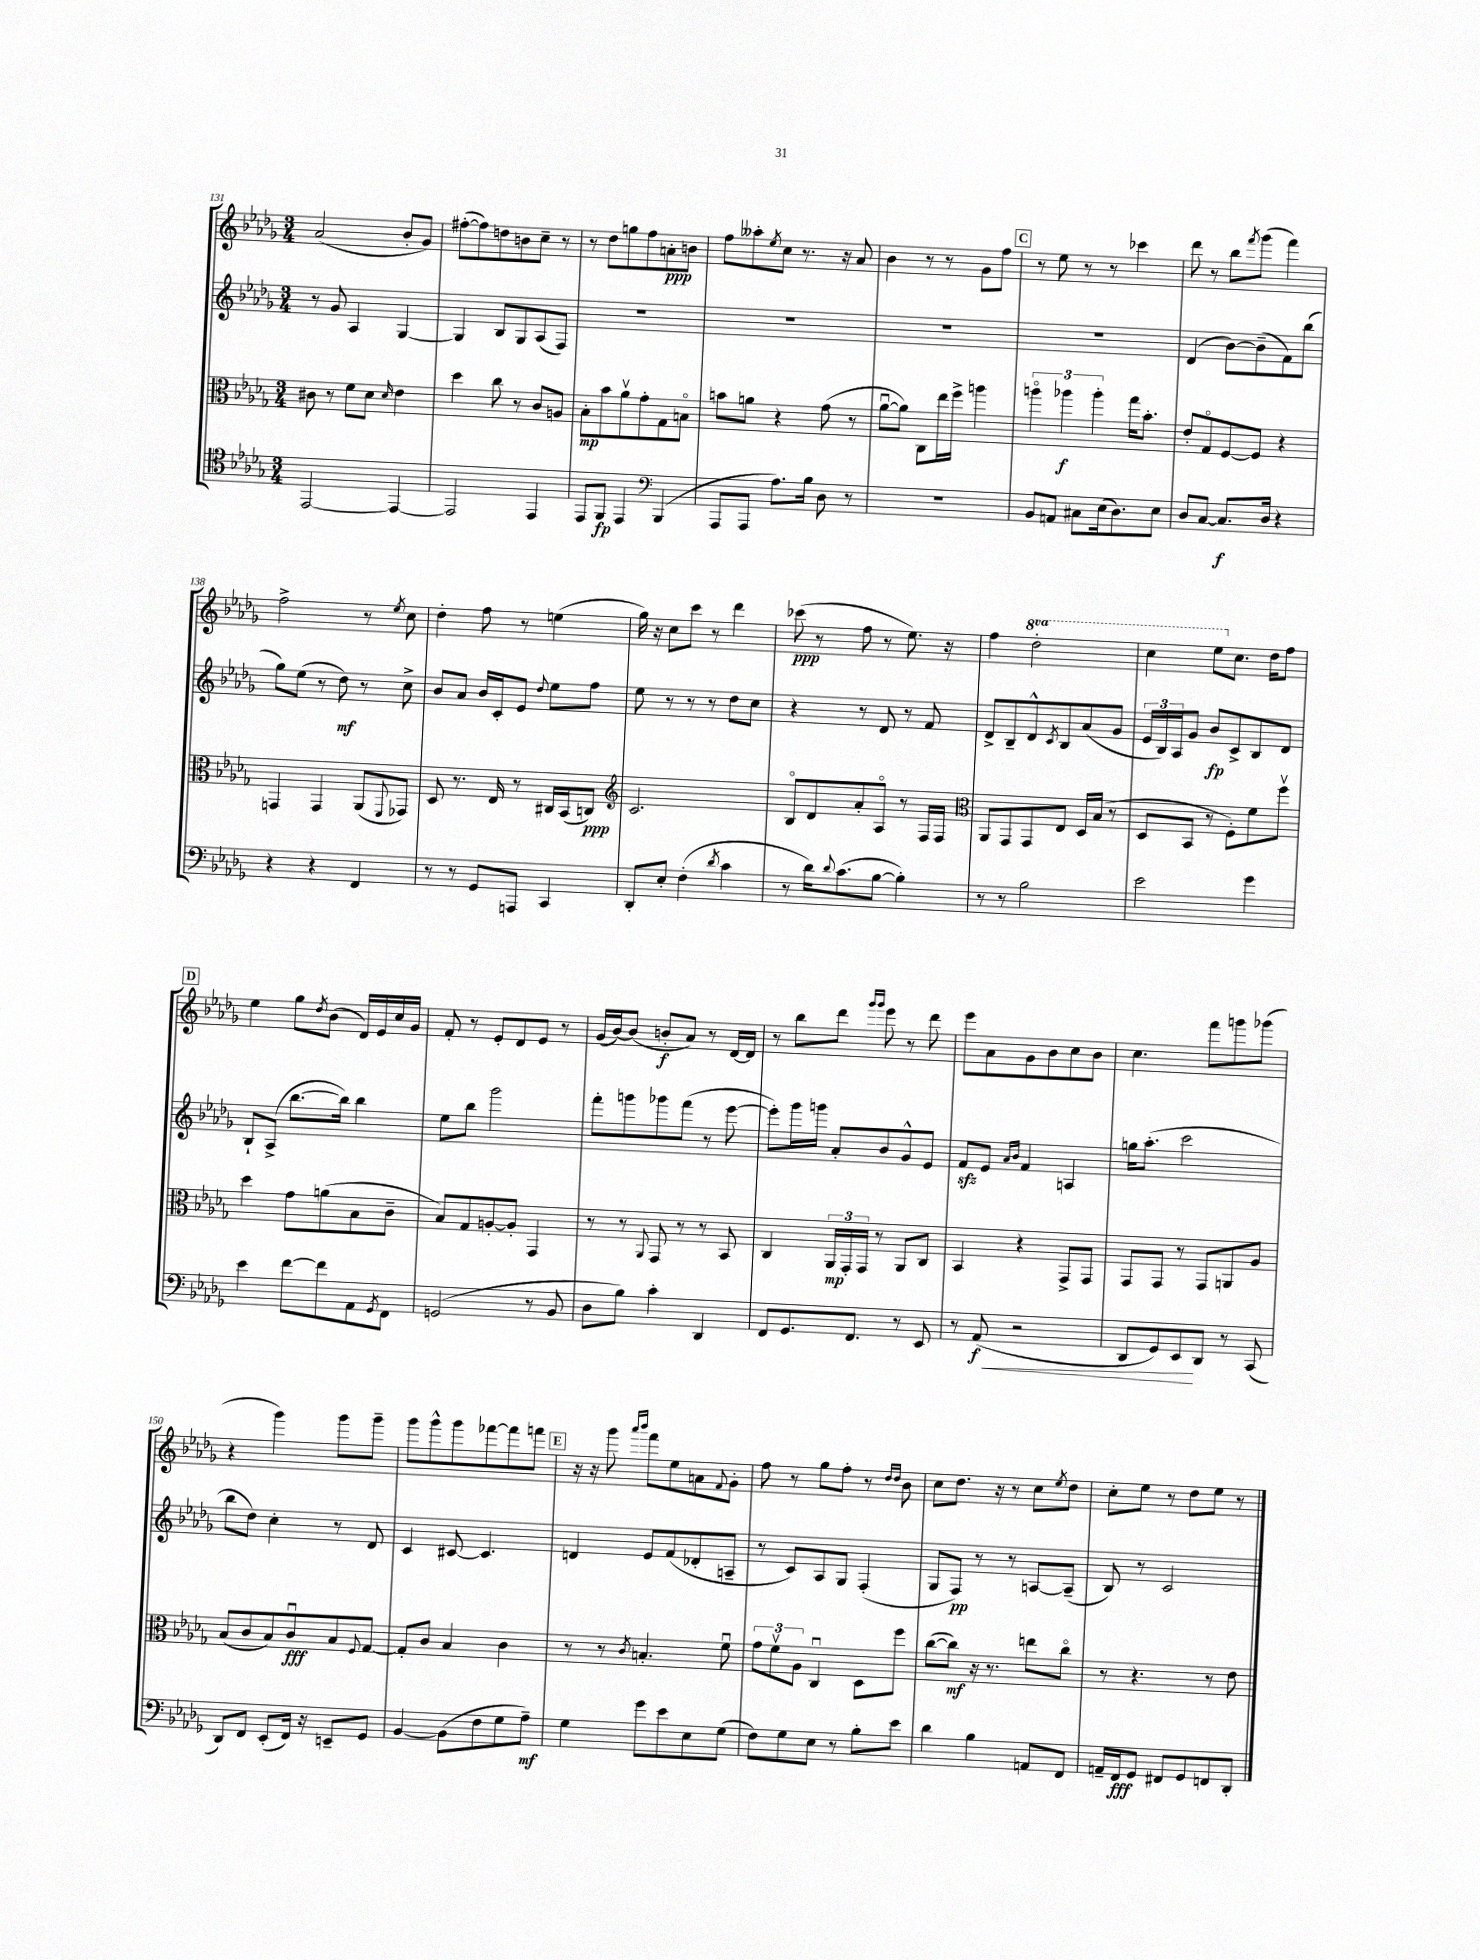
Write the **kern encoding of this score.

**kern	**kern	**kern	**kern
*staff4	*staff3	*staff2	*staff1
*clefC4	*clefC3	*clefG2	*clefG2
*k[b-e-a-d-g-]	*k[b-e-a-d-g-]	*k[b-e-a-d-g-]	*k[b-e-a-d-g-]
*M3/4	*M3/4	*M3/4	*M3/4
[2EE-	8c#	8r	(2a-
.	8r	8g-	.
.	8f	4A-	.
.	8d-	.	.
.	16qqd-	.	.
4EE-_	4e-	[4G-	8b-'
.	.	.	8g-)
=	=	=	=
2EE-]	4dd-	4G-]	([8ff#'
.	.	.	8ff#])
.	8cc	8B-	8dd
.	8r	8G-	8b
4EE-	8c	(8A-	8cc~
.	8A	8F)	8r
=	=	=	=
8EE-	8B-'	2.r	8r
8FF	8b-	.	8dd-
4EE-	8a-v	.	8gg
.	8g-'	.	8ff
*clefF4	*	*	*
(4BBB-	8G-	.	8a'
.	8Bo	.	8b
=	=	=	=
8AAA-	8b	2.r	8ff
8AAA-	8a	.	8aa--'
.	.	.	8qee-
8.A-)	4r	.	8cc
.	.	.	8.r
16B-	.	.	.
8D-	(8g-	.	.
.	.	.	16r
8r	8r	.	8a-
=	=	=	=
2.r	[8a-u	2.r	4b-
.	8a-])	.	.
.	8C	.	8r
.	16ee-	.	8r
.	16ff^	.	.
.	4aa	.	8g-
.	.	.	8ff
=	=	=	=
8BB-	6aao	2.r	8r
8AA	.	.	8ee-
.	6aa-	.	.
8C#	.	.	8r
.	6aa-'	.	.
(16E-	.	.	8r
8.D-)	.	.	.
.	16gg-	.	4ccc-
.	8.b-'	.	.
8E-	.	.	.
=	=	=	=
8D-	8e-'	(4d-	8ddd-
[8C	8G-o	.	8r
8.C]	[8F	[8b-)	8bb-
.	.	.	8qfff
.	8F]	(8b-~]	(8ggg-
16D-	.	.	.
4r	4r	8f)	4fff)
.	.	(8bb-	.
=	=	=	=
4r	4GG	8gg-)	2ff^
.	.	(8ee-	.
4r	4GG	8r	.
.	.	8dd-)	.
4FF	(8AA-	8r	8r
.	8qqFF	.	8qee-
.	8GG-)	8cc^	8cc
=	=	=	=
8r	8D-	8b-	4dd-'
8r	8.r	8a-	.
8GG-	.	16b-	8ff
.	16E-	16c'	.
8AAA	8r	8e-	8r
.	.	8qqdd-	.
4CC	16C#	8ee-	(4ee
.	(16BB-	.	.
.	8C)	8ff	.
=	=	=	=
*	*clefG2	*	*
8DD-'	2.c	8ee-	16gg-)
.	.	.	16r
8E-'	.	8r	8cc
(4F'	.	8r	8ccc
.	.	8r	8r
8qd-	.	.	.
4c	.	8dd-	4ddd-
.	.	8cc	.
=	=	=	=
8r	8B-o	4r	(8ccc-
16d-)	8d-	.	8r
8qqd-	.	.	.
(8.c	.	.	.
.	8a-'	8r	8ff
[8B-	8A-o	8d-	8r
4B-'])	8r	8r	8.ee-)
.	16F	8f	.
.	16F	.	16r
=	=	=	=
*	*clefC3	*	*
8r	8AA-	8d-^	4ff
8r	8GG-	8B-~	.
2B-	8GG-	8d-^^	2ddd-'
.	.	8qc	.
.	8E-	8B-	.
.	16D-	(8a-	.
.	(16B-	.	.
.	8r	8g-	.
=	=	=	=
2e-	8D-	24e-	4ccc
.	.	24B-)	.
.	.	24A-	.
.	8BB-	8g-	.
.	8r	8b-	8eee-
.	8F')	8c^	8.cc
4g-	8f	8B-	.
.	.	.	16dd-
.	8ffv	8d-	8ff
=	=	=	=
4e-	4dd-	8B-`	4ee-
.	.	(8A-^	.
[8f	8g-	[8.bb-	8gg-
.	.	.	8qdd-
8f]	(8a	.	(8b-
.	.	16bb-])	.
8AA-	8B-	4bb-	16d-)
.	.	.	16e-
8qGG-	.	.	.
8FF	8c~	.	16cc
.	.	.	16g-
=	=	=	=
(2GG	8B-)	8ee-	8f'
.	8G-	8bb-	8r
.	[8A'	2ggg-	8e-'
.	8A']	.	8d-
8r	4GG-	.	8e-
8BB-	.	.	8r
=	=	=	=
8D-	8r	8fff'	(16g-
.	.	.	[16b-)
8B-)	8r	8ggg	(8b-]
.	8qqAA-	.	.
4c'	8GG-	8ggg-	8b'
.	8r	(8fff	8a-)
4DD-	8r	8r	8r
.	8BB-	[8eee-	[16d-
.	.	.	16d-]
=	=	=	=
8FF	4C	8eee-'])	8r
8.GG-	.	16ggg-	8bb-
.	.	16ggg	.
.	24AA-	8a-'	8ddd-
.	24GG-'	.	.
8.FF	.	.	.
.	24GG-	.	.
.	.	.	16qqggg-
.	.	.	16qqggg-
.	8r	8b-	8eee-
8r	8AA-	8g-^^	8r
8EE-	8C	8e-	8ddd-
=	=	=	=
8r	4BB-	8f	8eee-
(8AA-	.	8e-	8a-
.	.	16qqa-	.
.	.	16qqb-	.
2r	4r	4f	8g-
.	.	.	8b-
.	8GG-^	4A	8cc
.	8GG-	.	8b-
=	=	=	=
8DD-	8GG-	16gg	4.cc
.	.	(8.aa-'	.
8GG-)	8GG-	.	.
8EE-	8r	2ccc	.
8DD-	8GG-	.	8fff
8r	8AA	.	8ggg
(8CC	8A-	.	(8ggg-
=	=	=	=
8DD-)	(8B-	8bb-	4r
8FF	8c	8dd-)	.
(8EE-'	8B-)	4cc'	4ggg-)
16FF)	8cu	.	.
16r	.	.	.
8EE~	8B-	8r	8ggg-
.	8qqF	.	.
8GG-	[8G-	8d-	8ggg-~
=	=	=	=
[4BB-	8G-']	4c	8ggg-
.	8c	.	8ggg-^^
(8BB-]	4B-	[8c#	8ggg-
8F	.	4.c#]	[8fff-
8G-	4c	.	8fff-]
8A-~)	.	.	8fff
=	=	=	=
4G-	8r	4d	16r
.	.	.	16r
.	8r	.	8ggg-
.	.	.	16qqaaa-
.	8qc	.	16qqbbb-
8g-	4.B'	8e-	8fff
8e-	.	(8f	8ee-
8E-	.	8d-'	8a
.	.	.	8qqf
(8G-	8fu	8A~	8g-'
=	=	=	=
8F)	12g-	8r	8ff
.	12fv	.	.
8G-	.	8c)	8r
.	12A-	.	.
8E-	4Cu	8A-	8gg-
8r	.	8G-	8ff'
8B-'	8D-	(4F'	8r
.	.	.	16qqdd-
.	.	.	16qqdd-
8e-	8ff	.	8b-
=	=	=	=
4d-	([8cc	8G-	8cc
.	8cc])	8F)	8.dd-
4B-	16r	8r	.
.	8.r	.	16r
.	.	8r	8r
8AA	8ee	[8A	8cc
.	.	.	8qee-
8FF	8cco	(8A~]	8dd-
=	=	=	=
16AA~	8r	8B-)	8cc'
16FF	.	.	.
8GG-	4.r	8r	8ee-
8FF#	.	2c	8r
8GG-	.	.	8dd-
8FF	8r	.	8ee-
8DD-'	8e-	.	8r
==	==	==	==
*-	*-	*-	*-
